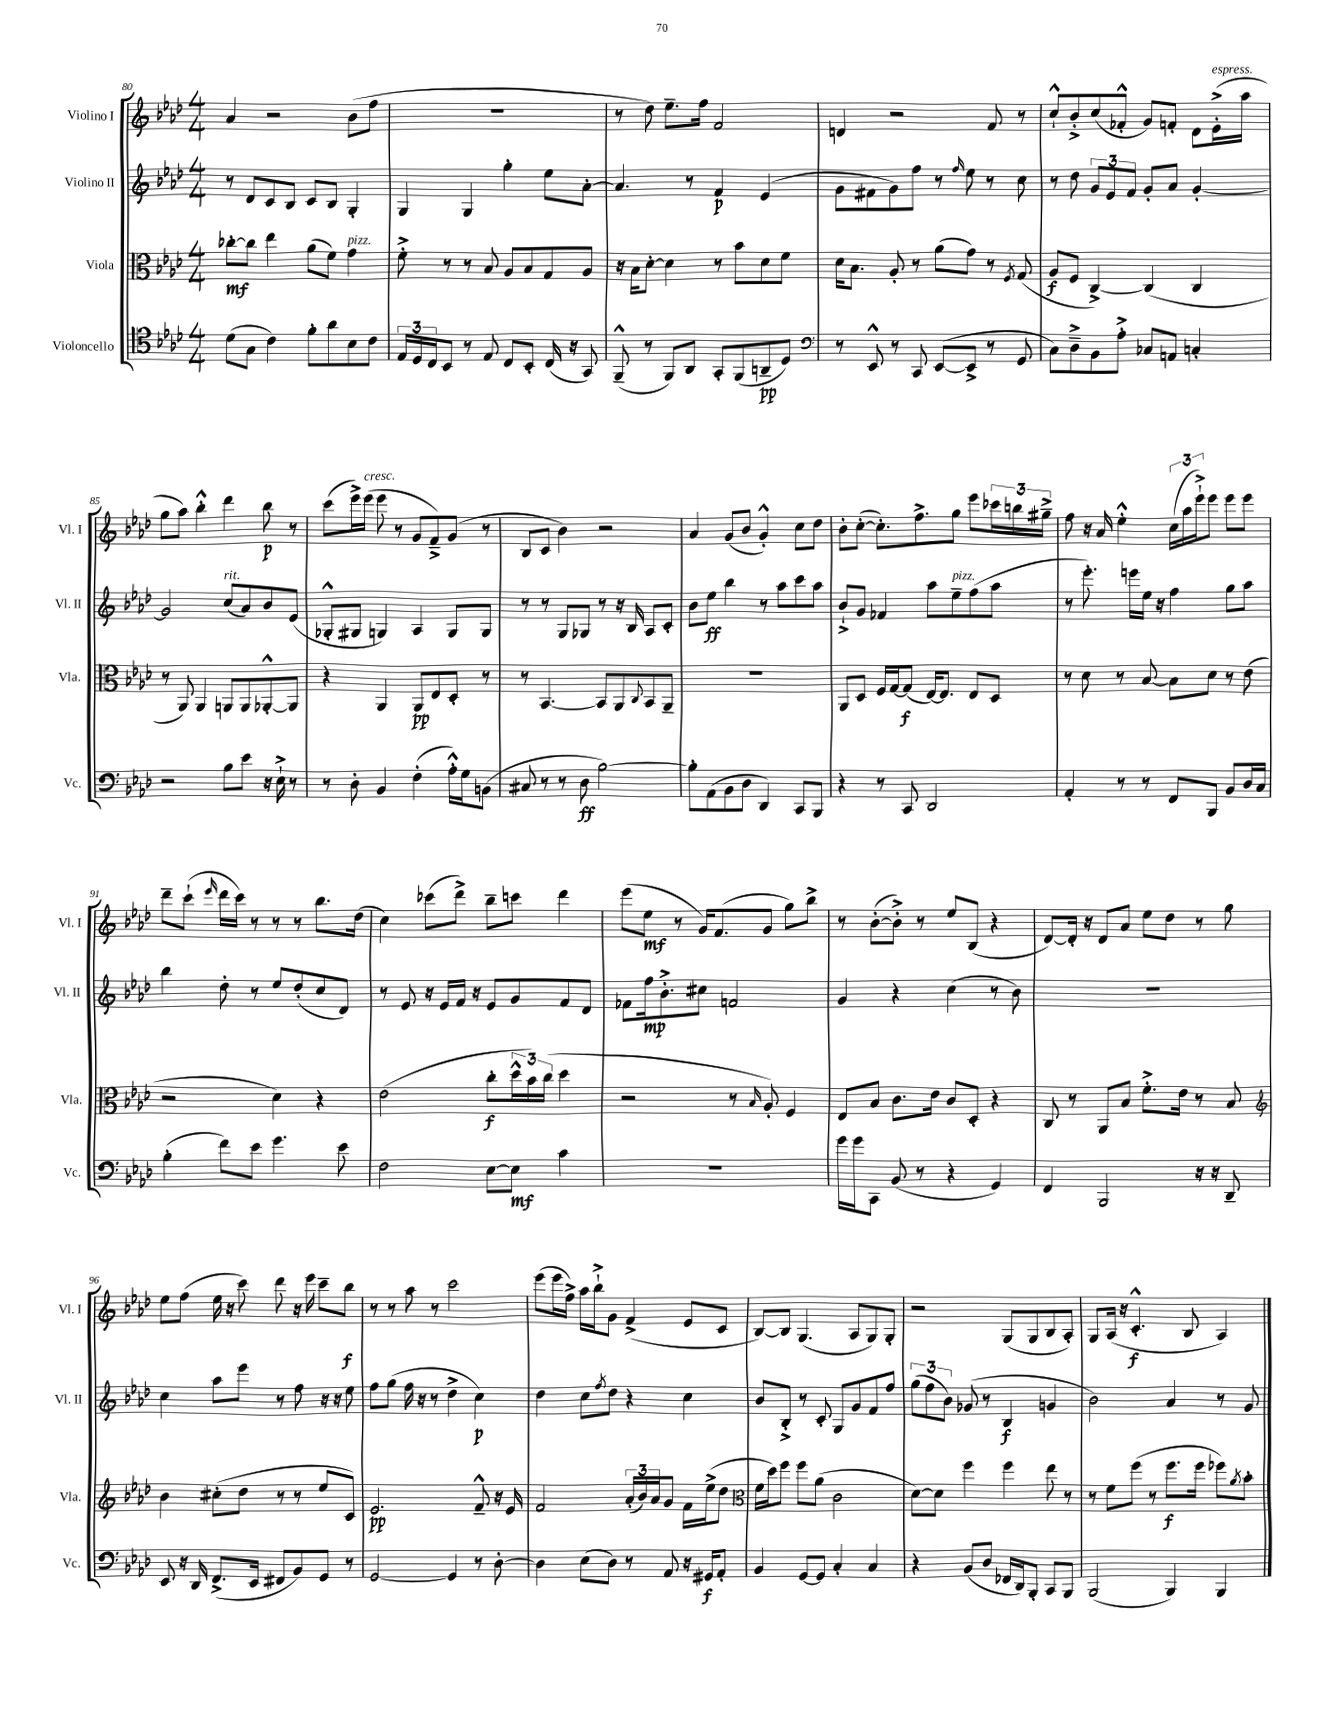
<<
\new StaffGroup <<
\new Staff = "s0" \with { instrumentName = "Violino I" shortInstrumentName = "Vl. I" } {
    \clef treble \key aes \major \numericTimeSignature \time 4/4
    aes'4 r2 bes'8( f''8 |
    r1 |
    r8 des''8) ees''8.-- f''16 f'2 |
    d'4 r2 f'8 r8 |
    c''8-!-^ bes'8-.-> c''8( fes'8-.-^ g'8) f'8-. des'8 ees'16-.->^\markup { \italic "espress." }( aes''16 |
    g''8 aes''8) bes''4-.-^ des'''4 bes''8\p r8 |
    c'''8( ees'''16->) ees'''16^\markup { \italic "cresc." }( ees'''8 r8 g'8 f'8--->) g'8( r8 |
    bes8 c'8 bes'4) r2 |
    aes'4 g'8( bes'8 g'4-.-^) c''8 des''8 |
    bes'8-. c''8~-.( c''8.-.) f''8.-> g''8 ees'''8 \tuplet 3/2 { ces'''16 b''16 gis''16---> } |
    f''8 r16 aes'16 ees''4-.-^ \tuplet 3/2 { c''16( aes''16 ees'''16-!->) } ees'''8 ees'''8 ees'''8 |
    des'''8-- c'''8-!( \grace { ees'''16 } des'''16 c'''16) r8 r8 r8 bes''8. des''16( |
    c''4) ces'''8( des'''8->) bes''8-- c'''8 des'''4 |
    ees'''8( ees''8\mf r8 g'16) f'8.( g'8 g''8) bes''8-> |
    r8 bes'8~-.( bes'8-.->) r8 ees''8 bes8( r4 |
    des'8~) des'16-. r16 des'8 aes'8 ees''8 des''8 r8 g''8 |
    ees''8 f''8( ees''16 r16 c'''8) des'''8 r16 ees'''16 c'''8-- bes''8\f |
    r8 r8 aes''8 r8 c'''2 |
    ees'''8( ees'''16 f''16->) aes''16 bes''16-!-> g'8 f'4->( ees'8 c'8 |
    bes8~) bes8 g4.( aes8 g8) g8-. |
    r2 g8( g8 bes8 aes8-.) |
    g8 aes16( r16 c'4.-.-^\f bes8 aes4) \bar "|." |
}
\new Staff = "s1" \with { instrumentName = "Violino II" shortInstrumentName = "Vl. II" } {
    \clef treble \key aes \major \numericTimeSignature \time 4/4
    r8 des'8 c'8 bes8 c'8 bes8 g4-. |
    g4 g4 g''4-. ees''8 aes'8~-. |
    aes'4. r8 f'4\p ees'4( |
    g'8 fis'8 g'8) f''8 r8 \grace { f''16 } ees''8 r8 c''8 |
    r8 des''8 \tuplet 3/2 { g'8 ees'8 f'8 } g'8-. aes'8 g'4~-. |
    g'2 c''8^\markup { \italic "rit." }( aes'8) bes'8 ees'8( |
    ges8-.-^ gis8 g4) aes4 g8 g8 |
    r8 r8 g8 ges8 r8 r16 bes16 aes8 c'8-. |
    bes'8 ees''8\ff bes''4 r8 aes''8 c'''8 aes''8 |
    bes'8-!-> g'8 fes'4 aes''8 ees''8--^\markup { \italic "pizz." } f''8( aes''8 |
    r8 ees'''8.-.) e'''16 ees''16 r16 f''4 g''8 aes''8 |
    bes''4 des''8-. r8 ees''8 des''8-.( c''8 des'8) |
    r8 ees'8 r16 ees'16 f'16 r16 ees'8 g'8 f'8 des'8 |
    fes'8 f''16\mp bes'8.-.-> cis''8 f'2 |
    g'4 r4 c''4( r8 bes'8) |
    r1 |
    c''4 aes''8 ees'''8 r8 f''8 r16 r16 ees''8 |
    f''8 g''8( f''16 r16 r8 des''4-> c''4\p) |
    des''4 c''8 \acciaccatura { f''8 } des''8 r4 c''4 |
    bes'8 bes8-.-> r8 c'8-. g8 g'8 f'8 f''8 |
    \tuplet 3/2 { g''8( f''8 bes'8) } ges'8( r8 bes4\f g'4 |
    bes'2) aes'4 r8 g'8 \bar "|." |
}
\new Staff = "s2" \with { instrumentName = "Viola" shortInstrumentName = "Vla." } {
    \clef alto \key aes \major \numericTimeSignature \time 4/4
    ces''8~-.\mf ces''8 ees''4 aes'8( f'8) g'4^\markup { \italic "pizz." } |
    f'8-.-> r8 r8 bes8 aes8 bes8 g8 aes8 |
    r16 bes16 des'8~-. des'4 r8 bes'8 des'8 f'8 |
    des'16 bes8. aes8-. r8 aes'8( g'8) r8 \acciaccatura { f8 } g8( |
    aes8\f f8 c4~->) c4( c4 |
    r8 aes,8) aes,4 a,8 a,8 aes,8~-.-^ aes,8 |
    r4 aes,4 aes,8\pp ees8 des8-. r8 |
    r8 bes,4.~ bes,8 aes,8 \appoggiatura { c8 } bes,8 aes,8-- |
    r1 |
    aes,8 des8 f16 g16~ g8\f( ees16~) ees8. ees8 des8 |
    r8 des'8 r8 bes8~ bes8 des'8 r8 ees'8( |
    r2 des'4) r4 |
    ees'2( c''8-.\f \tuplet 3/2 { des''16-^ bes'16) c''16( } des''4 |
    r2 r8 \grace { bes16 } aes8-.) f4 |
    ees8 bes8 c'8. ees'16 c'8 des8-. r4 |
    c8 r8 aes,8 bes8 f'8.-.-> ees'16 r8 bes8 |
    \clef treble bes'4 cis''8-.( des''8 r8 r8 ees''8 c'8) |
    ees'2.\pp f'8---^ r16 ees'16 |
    f'2 \tuplet 3/2 { aes'16-.( bes'16) aes'16 } g'8 f'16 ees''16->( des''8 |
    \clef alto f'16 des''16) f''8 f''8 aes'8( c'2 |
    des'8~) des'8 f''4 f''4 ees''8 r8 |
    r8 f'8 f''8( r8 f''8.\f f''16 fes''8) \acciaccatura { aes'8 } bes'8-. \bar "|." |
}
\new Staff = "s3" \with { instrumentName = "Violoncello" shortInstrumentName = "Vc." } {
    \clef tenor \key aes \major \numericTimeSignature \time 4/4
    des'8( g8 c'4) f'8-. aes'8 bes8 c'8 |
    \tuplet 3/2 { ees16 des16 c16 } bes,8 r8 ees8 c8 bes,8-. c16( r16 g,8) |
    f,8---^( r8 f,8) aes,8 g,8-. f,8( a,8--\pp des8) |
    \clef bass r8 ees,8-^ r8 c,8 ees,8~( ees,8-> r8 g,8 |
    c8) des8---> bes,8 aes8-.-> ces8 a,8 c4-. |
    r2 bes8 ees'8 r16 ees16-!-> r8 |
    r8 des8-. bes,4 f4-.( aes16-.-^) g16 b,8( |
    cis8 r8 r8 des8\ff bes2~) |
    bes8-. aes,8( bes,8 des8 des,4) c,8 bes,,8 |
    r4 r8 c,8 des,2 |
    aes,4-. r8 r8 f,8 bes,,8 bes,8 des16 c16 |
    bes4-.( f'8) ees'8 g'4. ees'8 |
    f2 ees8~ ees8\mf c'4 |
    r1 |
    g'16 g'16 c,8 bes,8( r8 r4 g,4) |
    f,4 bes,,2 r16 r16 des,8-- |
    ees,8 r16 des,16 f,8.->( ees,16 fis,8 bes,8) g,8 r8 |
    g,2~ g,4 r8 des8~-. |
    des4 ees8( des8) r8 aes,8 r16 gis,16\f aes,8-. |
    bes,4 g,8~ g,8 c4-. c4 |
    r4 bes,8( des8 fes,16 des,16) bes,,8-. c,8 bes,,8 |
    bes,,2( bes,,4) bes,,4 \bar "|." |
}
>>
>>
\layout { \context { \Score currentBarNumber = #80 } }
